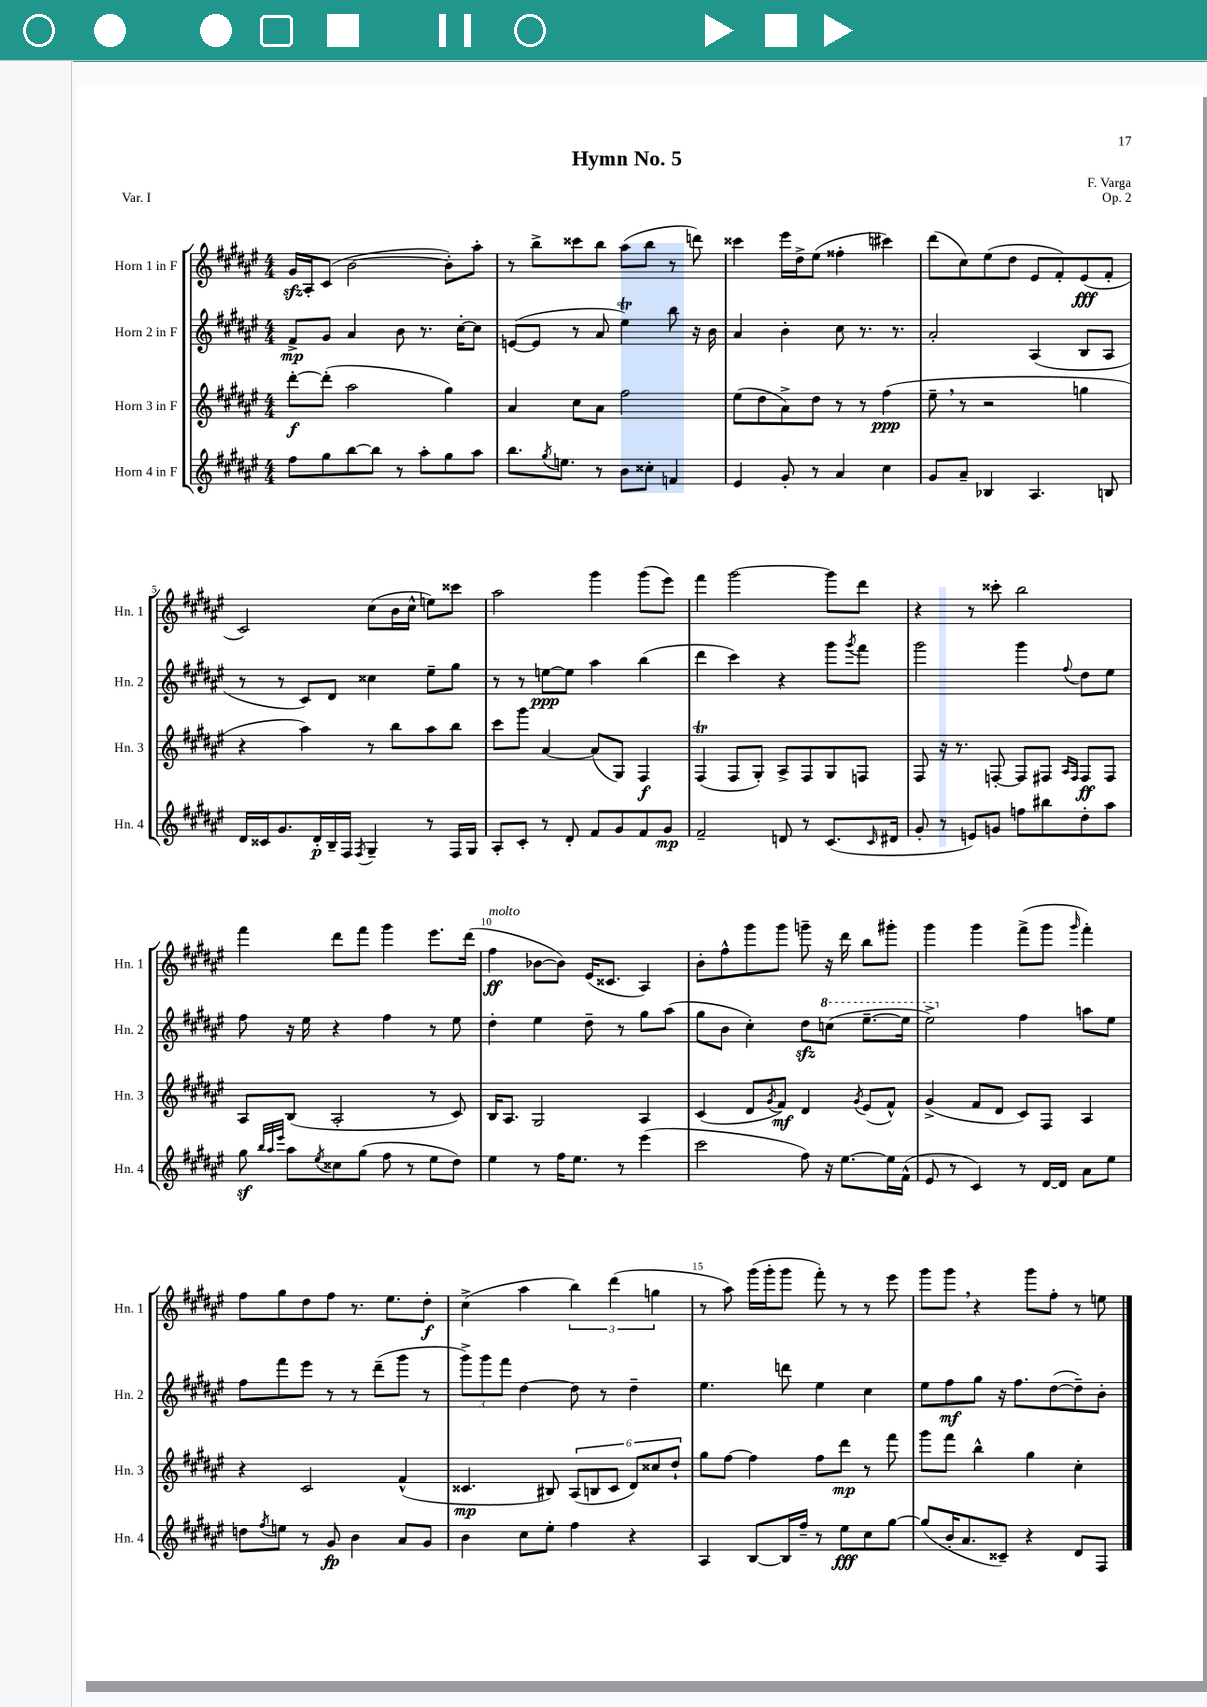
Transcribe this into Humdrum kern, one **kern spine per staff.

**kern	**dynam	**kern	**dynam	**kern	**dynam	**kern	**dynam
*part4	*part4	*part3	*part3	*part2	*part2	*part1	*part1
*staff4	*staff4	*staff3	*staff3	*staff2	*staff2	*staff1	*staff1
*I"Horn 4 in F	*	*I"Horn 3 in F	*	*I"Horn 2 in F	*	*I"Horn 1 in F	*
*I'Hn. 4	*	*I'Hn. 3	*	*I'Hn. 2	*	*I'Hn. 1	*
*clefG2	*	*clefG2	*	*clefG2	*	*clefG2	*
*k[f#c#g#d#a#e#]	*	*k[f#c#g#d#a#e#]	*	*k[f#c#g#d#a#e#]	*	*k[f#c#g#d#a#e#]	*
*M4/4	*	*M4/4	*	*M4/4	*	*M4/4	*
=1	=1	=1	=1	=1	=1	=1	=1
8ff#\L	.	[8ddd#'\L	f	8f#^/L	mp	16g#zz/LL	.
.	.	.	.	.	.	16A#'/J	.
8gg#\	.	(8ddd#'\J]	.	8g#/J	.	(8c#/J	.
[8bb\	.	2aa#\	.	4a#/	.	[2b\	.
8bb\J]	.	.	.	.	.	.	.
8r	.	.	.	8b\	.	.	.
8aa#'\L	.	.	.	8.r	.	.	.
8gg#\	.	4gg#\)	.	.	.	8b'\L])	.
.	.	.	.	[16cc#'\KL	.	.	.
8aa#\J	.	.	.	8cc#\J]	.	8aa#'\J	.
=2	=2	=2	=2	=2	=2	=2	=2
8.bb\L	.	4a#/	.	([8en/L	.	8r	.
.	.	.	.	8e/J]	.	8bb^\L	.
8qgg#/	.	.	.	.	.	.	.
8.een\J	.	.	.	.	.	.	.
.	.	8cc#\L	.	8r	.	8ccc##X\	.
8r	.	8a#\J	.	8a#/	.	8bb\J	.
8b\L	.	2ff#\	.	4ee#t\)	.	(8aa#\L	.
8cc##X'\J	.	.	.	.	.	8bb\J	.
4fn/	.	.	.	8bb\	.	8r	.
.	.	.	.	16r	.	8dddn\)	.
.	.	.	.	16b\	.	.	.
=3	=3	=3	=3	=3	=3	=3	=3
4e#/	.	(8ee#\L	.	4a#/	.	4ccc##X\	.
.	.	8dd#\	.	.	.	.	.
8g#'/	.	8a#^\)	.	4b'\	.	16eee#\LL	.
.	.	.	.	.	.	16dd#^\J	.
8r	.	8dd#\J	.	.	.	(8ee#\J	.
4a#/	.	8r	.	8cc#\	.	4ff##X'\	.
.	.	8r	.	8.r	.	.	.
4cc#\	.	(4ff#\	ppp	.	.	4ccc#X\)	.
.	.	.	.	8.r	.	.	.
=4	=4	=4	=4	=4	=4	=4	=4
8g#/L	.	8ee#~,\	.	2a#'/	.	(8ddd#\L	.
8a#~/J	.	8r	.	.	.	8cc#\)	.
4B-X/	.	2r	.	.	.	(8ee#\	.
.	.	.	.	.	.	8dd#\J	.
4.A#/	.	.	.	(4A#/	.	8e#/L	.
.	.	.	.	.	.	8f#'/)	.
.	.	4ggn\	.	8B/L	.	(8e#/	fff
8Bn/	.	.	.	8A#/J	.	8f#'/J	.
!!LO:LB:g=z
=5	=5	=5	=5	=5	=5	=5	=5
16d#/LL	.	4r	.	8r	.	2c#/)	.
16c##X/J	.	.	.	.	.	.	.
8.g#/	.	.	.	8r	.	.	.
.	.	4aa#\)	.	8c#/L)	.	.	.
16d#'/L	p	.	.	.	.	.	.
16B~/	.	.	.	8d#/J	.	.	.
16F#/JJ	.	.	.	.	.	.	.
8qF#/	.	.	.	.	.	.	.
4G#~/	.	8r	.	4cc##X\	.	(8cc#\L	.
.	.	8bb\L	.	.	.	16b\L	.
.	.	.	.	.	.	16cc#^^\JJ	.
8r	.	8aa#\	.	8ee#~\L	.	8een\L)	.
16F#/LL	.	8bb\J	.	8gg#\J	.	8ccc##X\J	.
16G#/JJ	.	.	.	.	.	.	.
=6	=6	=6	=6	=6	=6	=6	=6
8A#'/L	.	8ccc#\L	.	8r	.	2aa#\	.
8c#'/J	.	8ggg#\J	.	8r	.	.	.
8r	.	[4a#/	.	[8een\L	ppp	.	.
8d#'/	.	.	.	8ee\J]	.	.	.
8f#/L	.	(8a#/L]	.	4aa#\	.	4ggg#\	.
8g#/	.	8G#/J)	.	.	.	.	.
8f#/	.	4F#/	f	(4bb\	.	(8ggg#\L	.
8g#/J	mp	.	.	.	.	8eee#\J)	.
=7	=7	=7	=7	=7	=7	=7	=7
2f#~/	.	(4F#T/	.	4ddd#\	.	4fff#\	.
.	.	8F#/L	.	4ccc#\)	.	[2ggg#\	.
.	.	8G#'/J)	.	.	.	.	.
8dn/	.	8A#^/L	.	4r	.	.	.
8r	.	8F#/	.	.	.	.	.
(8.c#/L	.	8G#/	.	8ggg#\L	.	8ggg#\L]	.
.	.	.	.	8qggg#/	.	.	.
.	.	8Fn/J	.	8fff#\J	.	8ddd#\J	.
16qqc#/	.	.	.	.	.	.	.
16d#X/Jk	.	.	.	.	.	.	.
=8	=8	=8	=8	=8	=8	=8	=8
8g#'/	.	8F#/	.	2ggg#\	.	4r	.
8r	.	16r	.	.	.	.	.
.	.	8.r	.	.	.	.	.
8en/L)	.	.	.	.	.	8r	.
8gn/J	.	[8Fn'/	.	.	.	8ccc##X'\	.
8ffn\L	.	8F/L]	.	4ggg#\	.	2bb\	.
8bb#X\	.	8F#X/J	.	.	.	.	.
.	.	16qqA#/LL	.	.	.	.	.
.	.	16qqF#/JJ	.	8qqff#/	.	.	.
8dd#'\	.	8F#/L	ff	8dd#\L	.	.	.
8aa#\J	.	8F#/J	.	8ee#\J	.	.	.
!!LO:LB:g=z
=9	=9	=9	=9	=9	=9	=9	=9
8gg#z\	.	8A#/L	.	8ff#\	.	4fff#\	.
32qqbb/LLL	.	.	.	.	.	.	.
32qqaa#/	.	.	.	.	.	.	.
32qqeee#/JJJ	.	.	.	.	.	.	.
8aa#\L	.	(8B/J	.	16r	.	.	.
.	.	.	.	16ee#\	.	.	.
8qee#/	.	.	.	.	.	.	.
8cc##X\	.	2A#'/	.	4r	.	8ddd#\L	.
(8gg#\J	.	.	.	.	.	8fff#\J	.
8ff#\	.	.	.	4ff#\	.	4ggg#\	.
8r	.	.	.	.	.	.	.
8ee#\L	.	8r	.	8r	.	8.eee#\L	.
8dd#\J)	.	8c#/)	.	8ee#\	.	.	.
.	.	.	.	.	.	(16ddd#\Jk	.
=10	=10	=10	=10	=10	=10	=10	=10
!	!	!	!	!	!	!LO:TX:a:i:t=molto	!
4ee#\	.	16B/KL	.	4dd#'\	.	4ff#\	ff
.	.	8.A#/J	.	.	.	.	.
8r	.	2G#/	.	4ee#\	.	[8b-X\L	.
16ff#\KL	.	.	.	.	.	8b-\J])	.
8.ee#\J	.	.	.	.	.	.	.
.	.	.	.	8dd#~\	.	(16e#/KL	.
.	.	.	.	.	.	8.c##X/J	.
8r	.	.	.	8r	.	.	.
(4eee#\	.	4A#/	.	8gg#\L	.	4A#/)	.
.	.	.	.	(8aa#\J	.	.	.
=11	=11	=11	=11	=11	=11	=11	=11
2ccc#\	.	(4c#/	.	8gg#\L	.	8b'\L	.
.	.	.	.	8b\J	.	8ff#^^\	.
.	.	8d#/L	.	4cc#'\)	.	8ggg#\	.
.	.	8qg#/	.	.	.	.	.
.	.	8f#/J)	mf	.	.	8ggg#\J	.
8ff#\)	.	4d#/	.	8dd#zz\L	.	8gggn~\	.
*	*	*	*	*8va	*	*	*
16r	.	.	.	(8cccn\J	.	16r	.
[8.ee#\L	.	.	.	.	.	16ddd#\	.
.	.	8qg#/	.	.	.	.	.
.	.	(8e#/L	.	[8.eee#~\L	.	8bb\L	.
16ee#\L]	.	8f#^^/J)	.	.	.	8ggg#X'\J	.
(16f#^^\JJ	.	.	.	16eee#\Jk]	.	.	.
=12	=12	=12	=12	=12	=12	=12	=12
8e#/	.	(4g#^/	.	2eee#^\)	.	4ggg#\	.
8r	.	.	.	.	.	.	.
4c#/)	.	8f#/L	.	.	.	4ggg#\	.
.	.	8d#/J	.	.	.	.	.
*	*	*	*	*X8va	*	*	*
8r	.	8c#/L)	.	4ff#\	.	(8fff#^\L	.
[16d#/LL	.	8F#/J	.	.	.	8ggg#\J	.
16d#/JJ]	.	.	.	.	.	.	.
.	.	.	.	.	.	16qqggg#/	.
8a#\L	.	4A#/	.	8aan\L	.	4fff#'\)	.
8ee#\J	.	.	.	8ee#\J	.	.	.
!!LO:LB:g=z
=13	=13	=13	=13	=13	=13	=13	=13
8ddn\L	.	4r	.	8ff#\L	.	8ff#\L	.
8qff#/	.	.	.	.	.	.	.
8een\J	.	.	.	8fff#\	.	8gg#\	.
8r	.	2c#/	.	8eee#\J	.	8dd#\	.
8g#/	fp	.	.	8r	.	8ff#\J	.
4b\	.	.	.	8r	.	8.r	.
.	.	.	.	(8ddd#~\L	.	.	.
.	.	.	.	.	.	8.ee#\L	.
8a#/L	.	(4f#^^/	.	8ggg#\J	.	.	.
8g#/J	.	.	.	8r	.	8dd#'\J	f
=14	=14	=14	=14	=14	=14	=14	=14
4b\	.	4.c##X/	mp	12ggg#^\L)	.	(4cc#^\	.
.	.	.	.	12ggg#\	.	.	.
.	.	.	.	12fff#\J	.	.	.
8cc#\L	.	.	.	[4dd#\	.	4aa#\	.
8ee#'\J	.	8B#X/)	.	.	.	.	.
4ff#\	.	(12A#/L	.	8dd#\]	.	6bb\)	.
.	.	12Bn/	.	.	.	.	.
.	.	.	.	8r	.	.	.
.	.	12c##/J	.	.	.	(6ddd#\	.
4r	.	12d#/L)	.	4dd#~\	.	.	.
.	.	12cc##X/	.	.	.	6ggn\	.
.	.	12dd#`/J	.	.	.	.	.
=15	=15	=15	=15	=15	=15	=15	=15
4A#/	.	8gg#\L	.	4.ee#\	.	8r	.
.	.	[8ff#\J	.	.	.	8aa#\)	.
[8B/L	.	4ff#\]	.	.	.	(16ggg#\LL	.
.	.	.	.	.	.	16ggg#'\J	.
16B/L]	.	.	.	8dddn\	.	8ggg#\J	.
16ff#~/JJ	.	.	.	.	.	.	.
8r	.	8ff#\L	.	4ee#\	.	8fff#'\)	.
8ee#\L	fff	8ddd#\J	mp	.	.	8r	.
8cc#\	.	8r	.	4cc#\	.	8r	.
[8gg#\J	.	8fff#\	.	.	.	8eee#\	.
=16	=16	=16	=16	=16	=16	=16	=16
(8gg#/L]	.	8ggg#\L	.	8ee#\L	.	8ggg#\L	.
16b'/K	.	8fff#\J	.	8ff#\	mf	8ggg#,\J	.
8.a#/	.	.	.	.	.	.	.
.	.	4bb^^\	.	8gg#\J	.	4r	.
8c##X~/J)	.	.	.	16r	.	.	.
.	.	.	.	8.ff#\L	.	.	.
4r	.	4gg#\	.	.	.	8ggg#\L	.
.	.	.	.	([8dd#\	.	8ff#'\J	.
8d#/L	.	4cc#'\	.	8dd#~\])	.	8r	.
8F#/J	.	.	.	8b'\J	.	8een\	.
==	==	==	==	==	==	==	==
*-	*-	*-	*-	*-	*-	*-	*-
